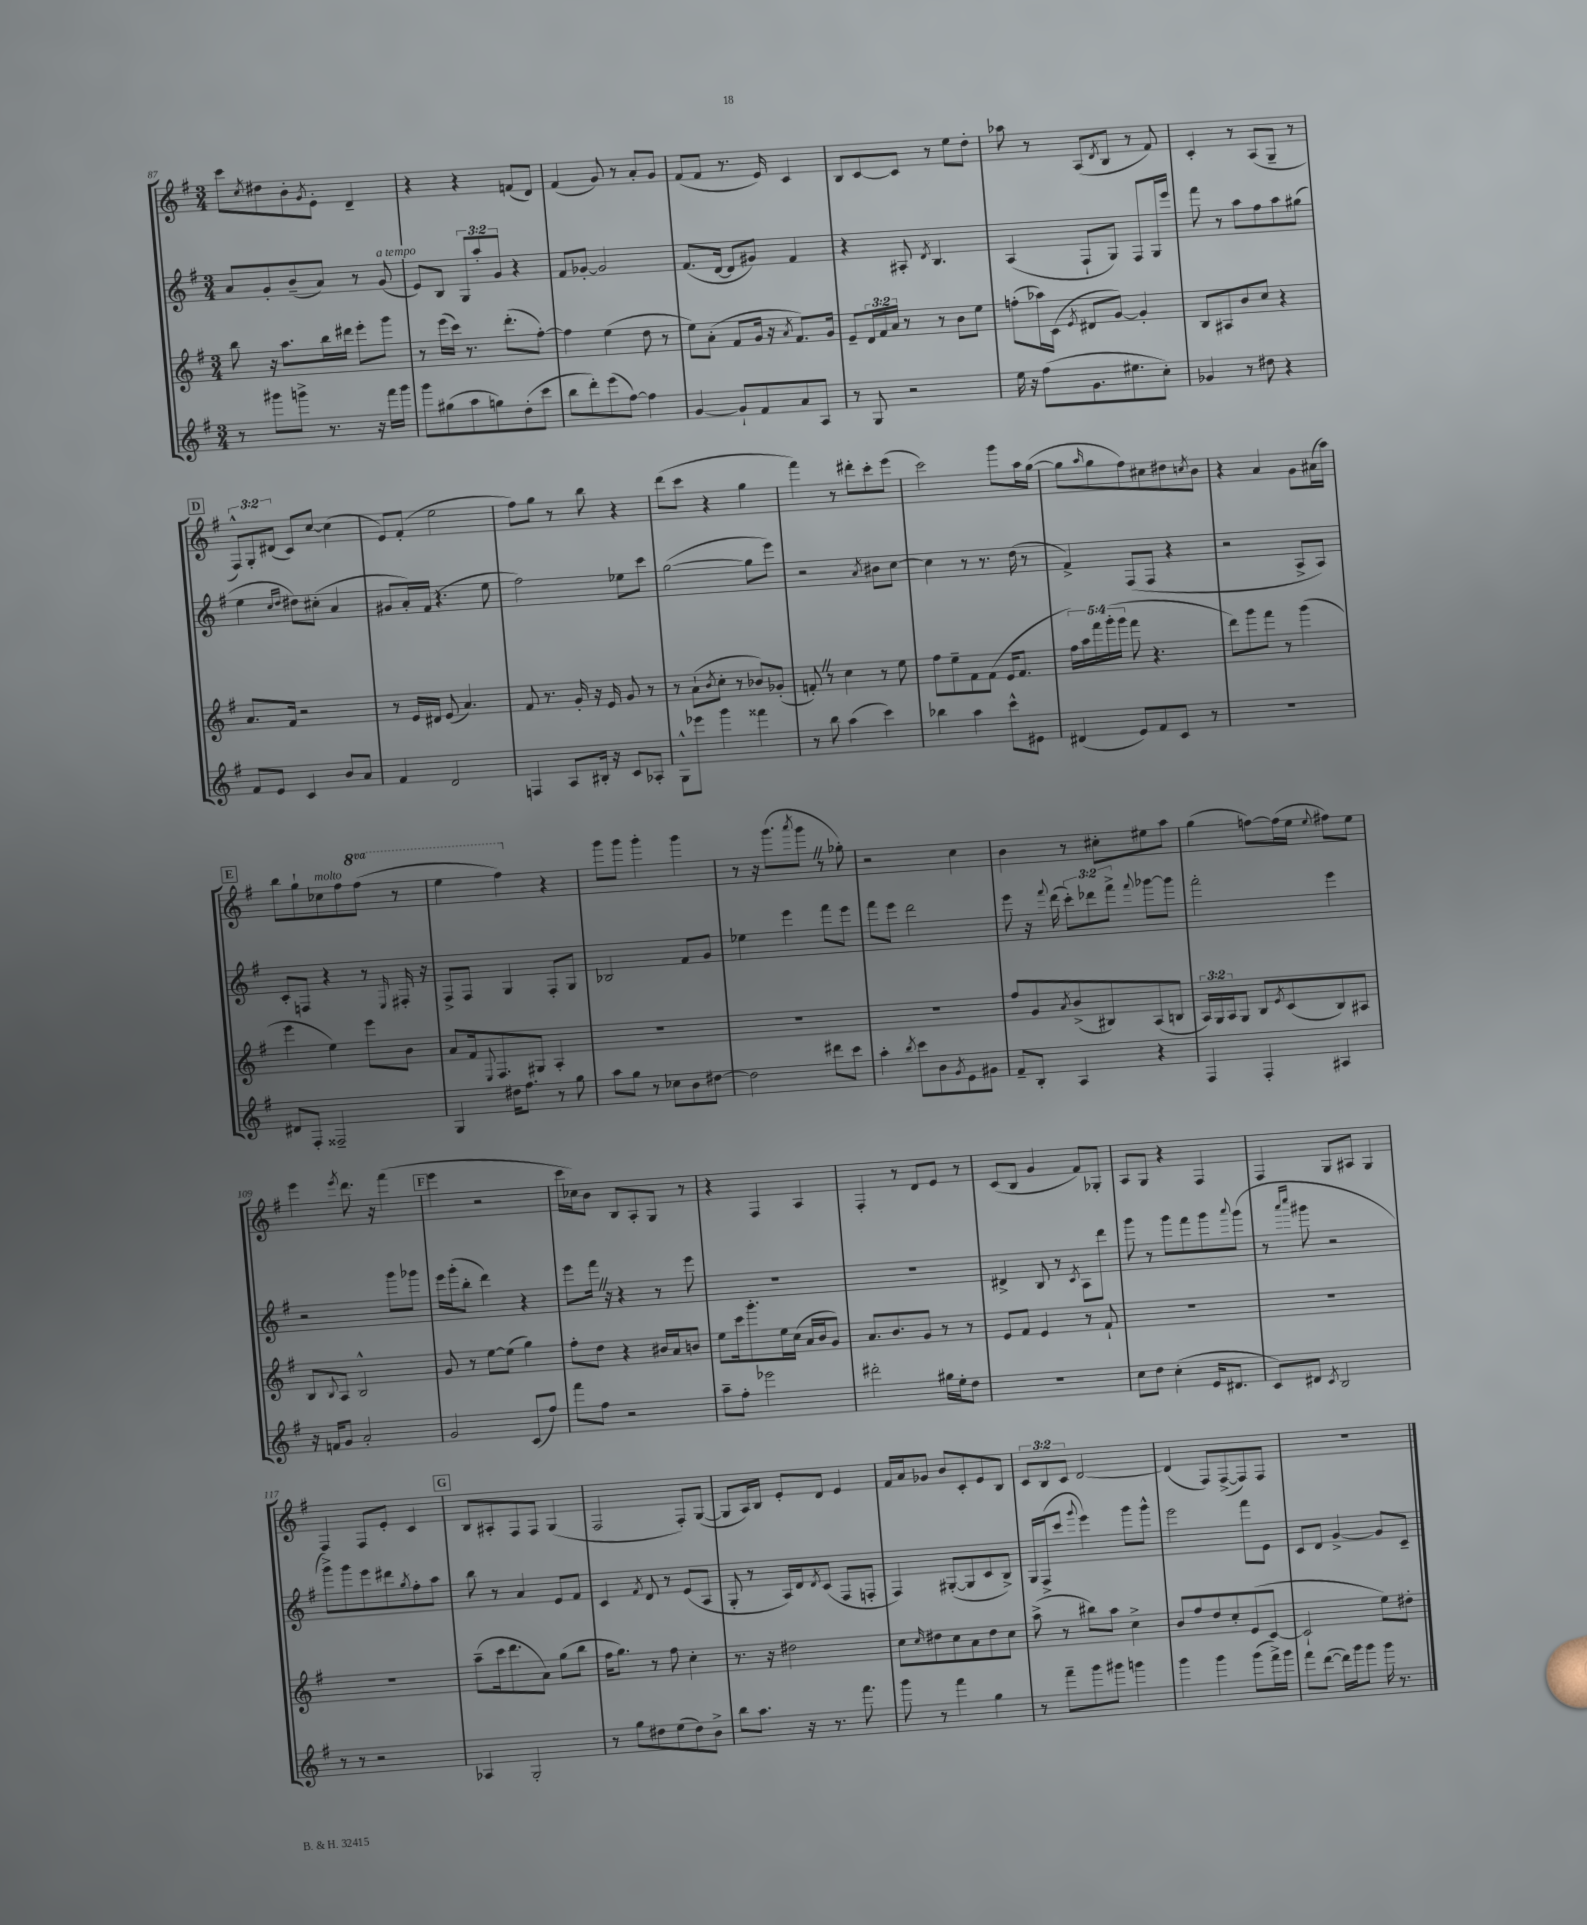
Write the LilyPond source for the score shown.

<<
\new StaffGroup <<
\new Staff = "s0" {
    \clef treble \key g \major \numericTimeSignature \time 3/4 \override Staff.TupletNumber.text = #tuplet-number::calc-fraction-text \set Staff.ottavationMarkups = #ottavation-simple-ordinals
    c'''8 \acciaccatura { c''8 } dis''8 b'8-. \acciaccatura { g'8 } e'8-. d'4-- |
    r4 r4 f'8( d'8) |
    fis'4( g'8) r8 a'8-. g'8 |
    fis'8( fis'8 r8. e'16) c'4 |
    b8 c'8~ c'8 r8 e''8 d''8-. |
    aes''8 r8 a8( \acciaccatura { d'8 } b8 r8 fis'8) |
    c'4-. r8 a8( g8-- r8 |
    \mark \markup { \box "D" } \tuplet 3/2 { fis8-^) g8-. dis'8( } c'8) c''8~ c''4( |
    e'8) fis'8-.( e''2 |
    fis''8) g''8 r8 b''8 r4 |
    d'''8( c'''8 r4 g''4 |
    fis'''4) r8 dis'''8-. c'''8-. e'''8( |
    c'''2) g'''8 a''16 g''16~( |
    g''8 \grace { a''16 } g''8 fis''8) cis''8 dis''8 \acciaccatura { c''8 } b'8 |
    r4 a'4 g'8 ais'16( a''16) |
    \mark \markup { \box "E" } b''8 g''8-! ces''8^\markup { \italic "molto" } fis''8 \ottava #1 fis'''8( r8 |
    e'''4 fis'''4) \ottava #0 r4 |
    g'''8 g'''8 g'''4-. g'''4 |
    r8 r16 g'''8.( \acciaccatura { a'''8 } g'''8 \once \override BreathingSign.text = \markup { \musicglyph "scripts.caesura.straight" } \breathe r8 ges''8-.) |
    r2 c''4 |
    b'4 r8 cis''8-. eis''8 a''8 |
    g''4( f''8~) f''16( e''16 \appoggiatura { e''8 } fis''8) e''8 |
    e'''4 \acciaccatura { e'''8 } d'''8. r16 fis'''4( |
    \mark \markup { \box "F" } e'''4 r2 |
    c'''16 ces''16) b'8 b8 a8-. g8 r8 |
    r4 fis4 a4 |
    fis4-. r8 d'8 e'8 r8 |
    c'8( b8 g'4 fis'8) ges8-. |
    a8 g8 r4 fis4 |
    fis4 g8 ais8 g4 |
    fis4 fis8 e'8-. c'4 |
    \mark \markup { \box "G" } b8 ais8-. fis8 fis8 g4( |
    fis2 fis8-.) g8~( |
    g8 a16) b16 e'8-. d'8 e'4 |
    fis'16 a'16 ges'8 b'8 c'8-. e'8 b8 |
    \tuplet 3/2 { c'8 b8 c'8 } d'2~ |
    d'4( fis8) fis8~->( fis8) fis8 |
    R2. \bar "|." |
}
\new Staff = "s1" {
    \clef treble \key g \major \numericTimeSignature \time 3/4 \override Staff.TupletNumber.text = #tuplet-number::calc-fraction-text
    a'8 g'8-. b'8--( a'8) r8 g'8^\markup { \italic "a tempo" }( |
    e'8) b8 \tuplet 3/2 { g8 a''8-. g'8 } r4 |
    fis'8 ges'8~-. ges'2 |
    fis'8.( d'16~ d'8 gis'8) fis'4 |
    r4 ais8-. \acciaccatura { d'8 } b4. |
    a4( fis8-! g8) fis8 g16 e'''16 |
    fis'''8 r8 a''8 fis''8 a''8 gis''8( |
    \mark \markup { \box "D" } e''4 \grace { c''16 d''16 } dis''8) cis''8-.( a'4 |
    gis'8 a'16-.) fis'16( r4. e''8 |
    fis''2) ees''8 c'''8 |
    g''2~( g''8 e'''8) |
    r2 \acciaccatura { a'8 } bis'8 c''8~ |
    c''4 r8 r8. d''16( r8 |
    fis'4->) fis8( fis8 r4 |
    r2 a8-> a8) |
    \mark \markup { \box "E" } c'8-. f8 r4 r8 \grace { e16 } fis16-. r16 |
    fis8-> fis8 g4 fis8-. g8 |
    bes2 fis'8 g'8 |
    ees''4 e'''4 fis'''8 e'''8 |
    fis'''8 e'''8 d'''2 |
    e'''8 r16 \appoggiatura { fis'''8 } d'''16( \tuplet 3/2 { c'''8-.) des'''8 fis'''8-> } \appoggiatura { fis'''8 } ges'''8~ ges'''8 |
    fis'''2-. e'''4 |
    r2 g'''8 ges'''8 |
    \mark \markup { \box "F" } e'''16 g'''16-.( b''8-. d'''4) r4 |
    e'''8 fis'''16 \once \override BreathingSign.text = \markup { \musicglyph "scripts.caesura.straight" } \breathe r16 r4 r8 e'''8 |
    R2. |
    R2. |
    dis'4-> b8 r8 \acciaccatura { c'8 } a8 d'''8 |
    g'''8 r8 g'''8 fis'''8 g'''8 \appoggiatura { a'''8 } g'''8( |
    r8 \grace { a'''16 c''''16 } gis'''8 r2 |
    g'''8->) g'''8 e'''8 dis'''8 \acciaccatura { g''8 } fis''8-. a''8 |
    \mark \markup { \box "G" } b''8 r8 a'4 e'8 fis'8 |
    c'4 \acciaccatura { fis'8 } d'8 r8 e'8( a8 |
    g8-. r8 a16) d'16 \acciaccatura { d'8 } c'8( fis8 f8-. |
    fis4) gis8~-.( gis8 c'8 b8->) |
    g16 fis16->( c'''8 \appoggiatura { g'''8 } e'''4) g'''8 g'''8-^ |
    e'''2 fis'''8 e'8 |
    c'8 d'8 g'4~-> g'8 c'8-- \bar "|." |
}
\new Staff = "s2" {
    \clef treble \key g \major \numericTimeSignature \time 3/4 \override Staff.TupletNumber.text = #tuplet-number::calc-fraction-text
    b''8 r16 a''8. b''16 dis'''16 e'''8-. g'''8 |
    r8 e'''16( c'''16) r8. d'''8.-.( fis''8~-.) |
    fis''4 e''4( d''8 r8 |
    e''8) a'8-.( fis'8 g'16 r16 \acciaccatura { a'8 } fis'8.) g'16 |
    e'8-- \tuplet 3/2 { d'16 fis'16 a'16 } r8 r8 b'8 e''8 |
    f''8-.( aes''16) c'16( \acciaccatura { e'8 } dis'8 g'8~) g'4-. |
    b8 ais8 b'8 c''8 r4 |
    \mark \markup { \box "D" } a'8. fis'16 r2 |
    r8 e'16 dis'16 e'8( a'4.) |
    fis'8 r8. g'16-. r16 e'16 g'8 r8 |
    r8 a'8-!( \acciaccatura { b'8 } c''8-. r8 bes'8) ges'8-.( |
    f'8-.) \once \override BreathingSign.text = \markup { \musicglyph "scripts.caesura.straight" } \breathe r8 c''4 r8 e''8 |
    fis''8 e''8-- fis'8 fis'8( e'16 fis'8. |
    \tuplet 5/4 { fis''16) a''16 fis'''16 g'''16-.( g'''16 } fis'''8 r4. |
    d'''8) g'''8 fis'''8 r8 g'''4( |
    \mark \markup { \box "E" } e'''4 e''4) e'''8 b'8 |
    a'8 fis'16 \appoggiatura { e8 } fis8. gis8 a4-. |
    R2. |
    R2. |
    R2. |
    fis''8 g'8 \acciaccatura { a'8 } b'8->( bis8) a8( b8 |
    \tuplet 3/2 { a16) g16 a16 } g8 b8 \acciaccatura { e'8 } c'8( b8) ais8 |
    b8 \appoggiatura { b8 } a8 b2-^ |
    \mark \markup { \box "F" } g'8 r8 e''8~ e''8( g''4) |
    fis''8-. d''8 r4 bis'16 a'16 b'8 |
    e''8 c'''16 g'''8.-. e''16 c''16( a'16 b'16 g'8) |
    a'8. b'8. g'8 r8 r8 |
    e'8 fis'8 e'4 r8 fis'8-! |
    R2. |
    R2. |
    R2. |
    \mark \markup { \box "G" } a''8--( c'''16 d'''8. a'8) g''8( b''8 |
    fis''16 g''8.) r8 fis''8 c''4-. |
    r8. r16 dis''2 |
    c''8 \grace { c''16 } dis''8 c''8 a'8 dis''8 c''8 |
    a''8->( r8 bis''8) a''8 c''4-> |
    b'8 fis''8 d''8 c''8-. e'8( c'8~ |
    c'2-! e''8) dis''8-. \bar "|." |
}
\new Staff = "s3" {
    \clef treble \key g \major \numericTimeSignature \time 3/4
    r8 gis'''8 g'''8-> r8. r16 fis'''16 g'''16 |
    g'''8 gis''8( a''8 g''8) d''8-.( c'''8 |
    b''8 d'''8-.) e'''8( fis''8~) fis''4 |
    g'4~ g'8-! fis'8 a'8 a8 |
    r8 g8 r2 |
    e''16 r16 fis''8( g'8. eis''8. c''8-.) |
    ges'4 r8 dis''8 r4 |
    \mark \markup { \box "D" } fis'8 e'8 c'4 b'8 a'8 |
    fis'4 d'2 |
    f4 a8 bis16-. r16 c'8 aes8-. |
    g8-^ ees'''8 g'''4 fisis'''4 |
    r8 b''8 a''4( c'''4) |
    bes''4 a''4 c'''8-^ eis'8 |
    dis'4( e'8) fis'8 c'8 r8 |
    R2. |
    \mark \markup { \box "E" } dis'8 fis8-. fisis2-- |
    g4 dis''16 fis''8. r8 g''8 |
    a''8 g''8 r8 ces''8 b'8 dis''8~ |
    dis''2 dis'''8 c'''8 |
    a''4-. \acciaccatura { b''8 } c'''8 b'8 \acciaccatura { g'8 } e'8 gis'8 |
    fis'8-- b8-. a4 r4 |
    fis4 fis4-. ais4 |
    r16 f'16 g'8 a'2-. |
    \mark \markup { \box "F" } g'2 c'8( fis''8) |
    fis'''8 fis''8 r2 |
    a''8-- fis''8-. ees'''2 |
    dis'''2-. gis''16 e''16-. d''8 |
    R2. |
    c''8 d''8 c''4-.( e'16 dis'8. |
    c'8) dis'8 \acciaccatura { c'8 } b2 |
    r8 r8 r2 |
    \mark \markup { \box "G" } aes4 g2-. |
    r8 g''8 dis''8 e''8( dis''8) b'8-> |
    b''8 a''8. r16 r8. fis'''8. |
    g'''8 r8 fis'''4 g''4 |
    r8 fis'''8-- g'''8 gis'''8 g'''4 |
    g'''4 g'''4 g'''8( fis'''16->) g'''16 |
    fis'''8 d'''8~( d'''16) g'''16 g'''8 g'''16 r8. \bar "|." |
}
>>
>>
\layout { \context { \Score currentBarNumber = #87 } }
